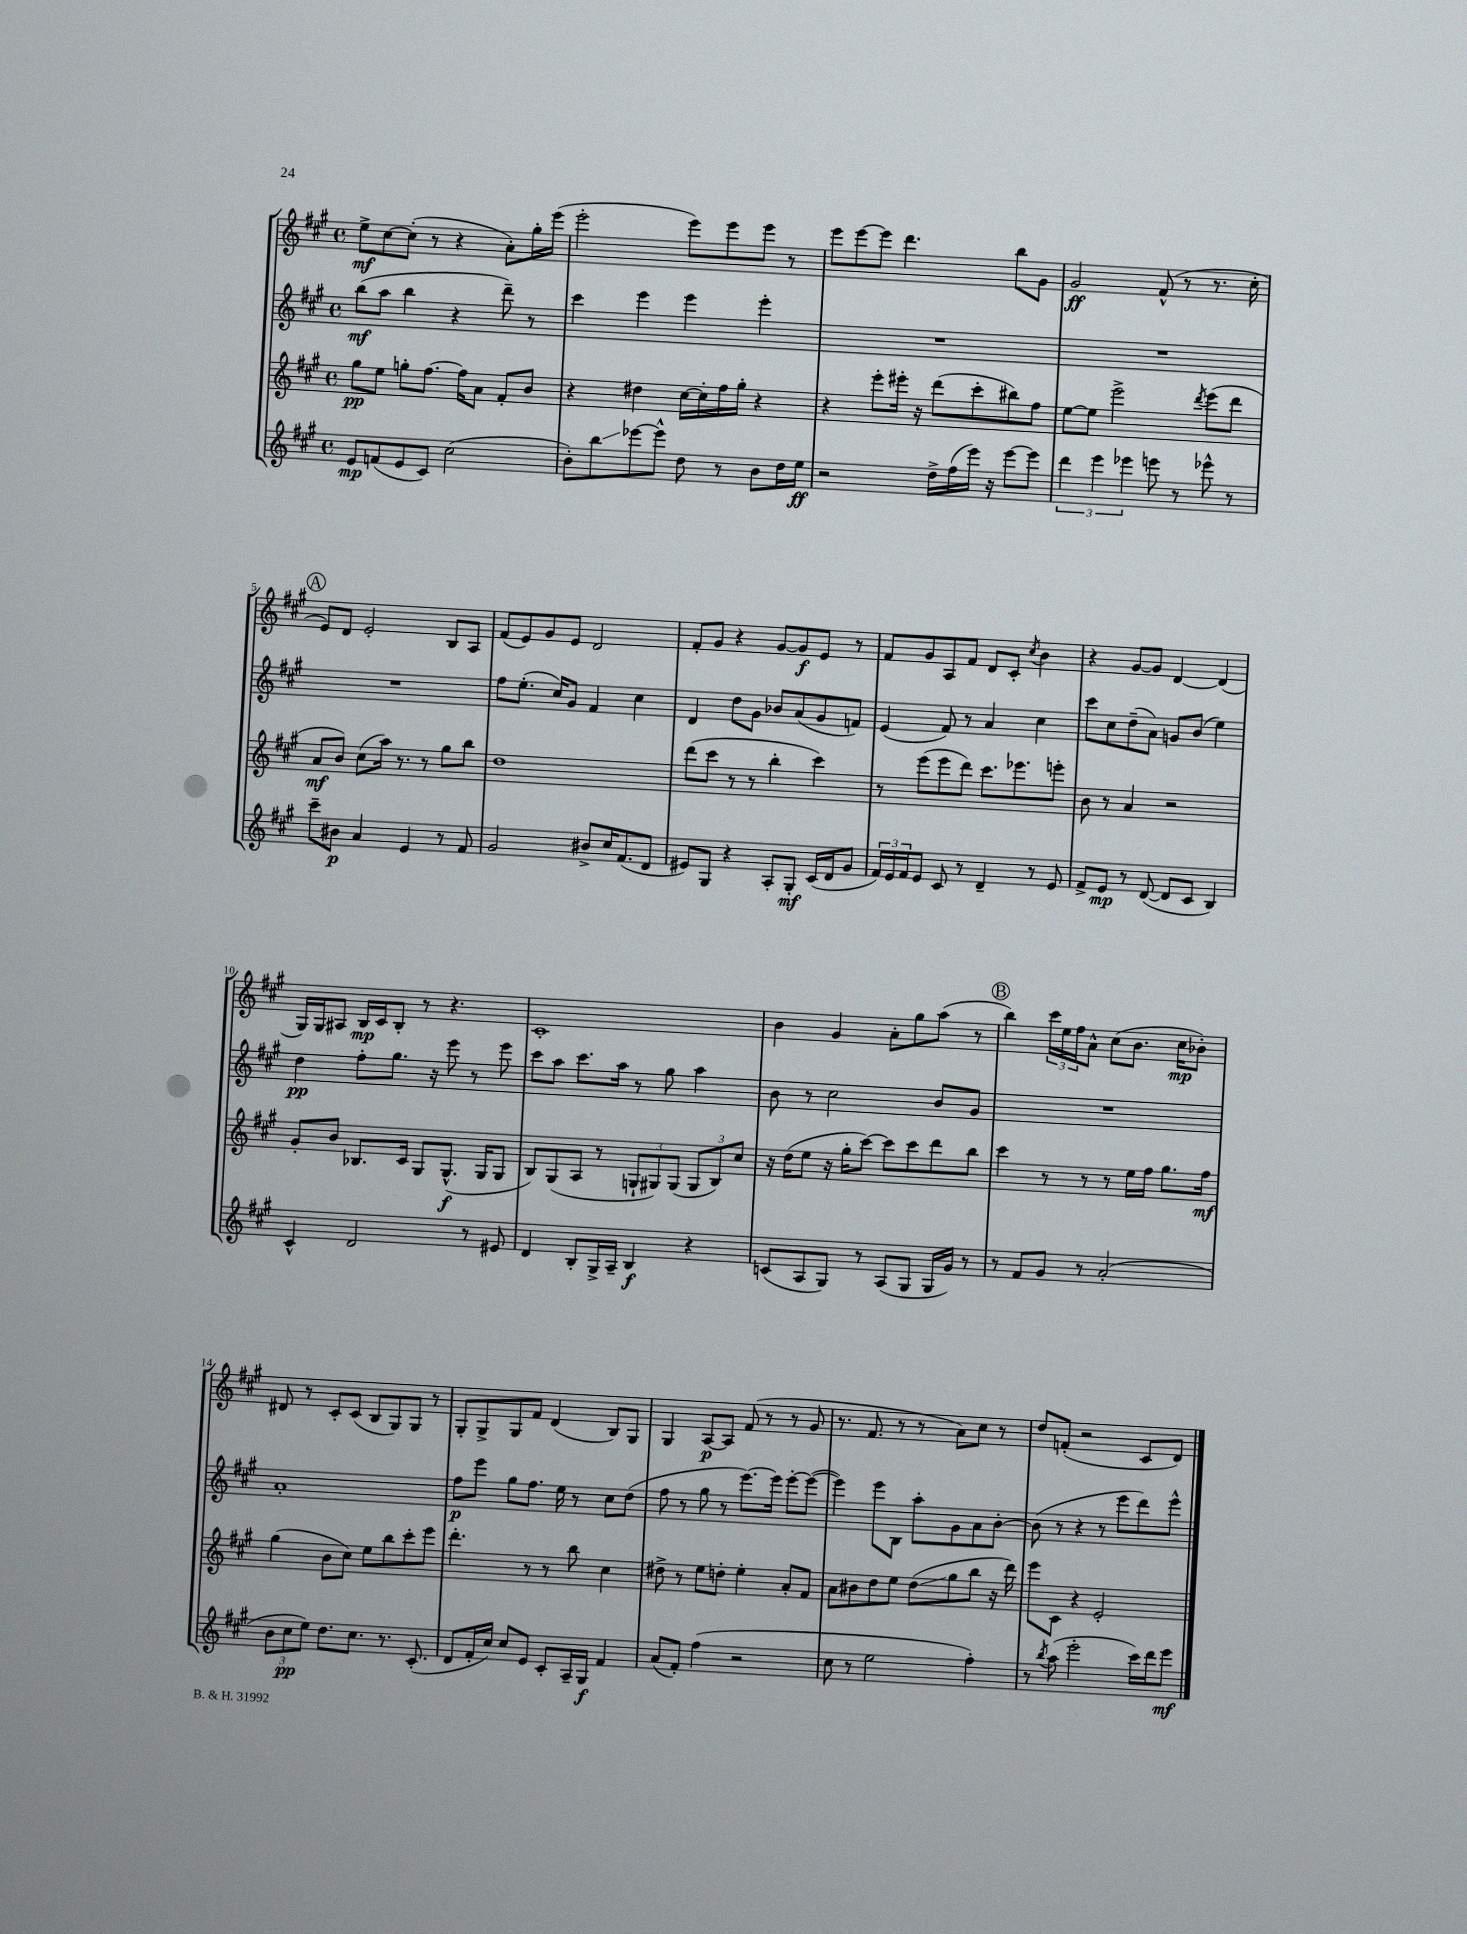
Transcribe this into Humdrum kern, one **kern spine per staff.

**kern	**kern	**kern	**kern
*staff4	*staff3	*staff2	*staff1
*clefG2	*clefG2	*clefG2	*clefG2
*k[f#c#g#]	*k[f#c#g#]	*k[f#c#g#]	*k[f#c#g#]
*M4/4	*M4/4	*M4/4	*M4/4
*met(c)	*met(c)	*met(c)	*met(c)
8e	8gg#	(8bb	8ee^
(8f	8ee	8aa	[8cc#
8e	8gg'	4bb	(8cc#']
8c#)	[8.ff#	.	8r
(2cc#	.	4r	4r
.	16ff#]	.	.
.	8a	.	.
.	8f#'	8ddd~)	8a')
.	8b	8r	16gg#'
.	.	.	(16eee
=	=	=	=
8b')	4r	4ccc#	2eee'
8bb	.	.	.
[8eee-	4dd#	4eee	.
8eee-^^]	.	.	.
8dd	[16cc#	4eee	8eee)
.	16cc#']	.	.
8r	16ff#	.	8eee
.	16gg#'	.	.
8b	4r	4eee'	8eee
16dd	.	.	8r
16ee	.	.	.
=	=	=	=
2r	4r	1r	8eee
.	.	.	[8eee
.	8eee'	.	8eee]
.	16eee#'	.	4.ddd
.	16r	.	.
16dd^	(8ddd	.	.
(16ff#	.	.	.
16eee)	8ccc#'	.	.
16r	.	.	.
[8eee	8bb#)	.	8bb
8eee]	8ff#	.	8g#
=	=	=	=
6ddd	[8ee	1r	2g#
.	8ee]	.	.
6eee	.	.	.
.	2eee^	.	.
6eee-	.	.	.
8eee	.	.	(8f#^^
8r	.	.	8r
.	8qddd	.	.
8eee-^^	(8eee	.	8.r
8r	8ddd	.	.
.	.	.	16cc#'
=	=	=	=
8ccc#~	8a	1r	8e)
8b#	8b)	.	8d
4a	(8cc#	.	2e'
.	16aa)	.	.
.	8.r	.	.
4e	.	.	.
.	8r	.	.
8r	8gg#	.	8B
8f#	8bb	.	8A
=	=	=	=
2g#	1dd	8ff#	(8f#
.	.	(8.ee'	8e)
.	.	.	8g#
.	.	16cc#)	.
.	.	8g#	8e
8b#^	.	4f#	2d
16cc#	.	.	.
(8.f#	.	.	.
.	.	4cc#	.
8d	.	.	.
=	=	=	=
8e#)	(8ddd	4d	8f#'
8G#	8ccc#	.	8g#
4r	8r	8dd	4r
.	8r	8g#	.
8A'	4bb'	8b-	[8g#
8G#'	.	(8a	8g#]
(16c#	4ccc#)	8g#	8e
16d	.	.	.
8g#	.	8f)	8r
=	=	=	=
24f#)	8r	(4e	8f#
24e	.	.	.
24f#	.	.	.
8e	(8eee	.	8g#
8c#	8eee	8f#)	8A
8r	8ddd)	8r	8f#
4d~	8.ccc#	4a	8d
.	.	.	8c#'
.	8.eee-	.	.
.	.	.	8qcc#
8r	.	4cc#	4b
8e	8eee'	.	.
=	=	=	=
8f#^	8b	8ccc#	4r
8e	8r	8cc#	.
8r	4a	(8dd~	[8g#
([8d	.	8a)	8g#]
8d]	2r	8g	[4d
8c#	.	(8b	.
4B)	.	4ee)	(4d]
=	=	=	=
4c#^^	8g#'	4dd	16G#)
.	.	.	16G#
.	8b	.	8A#
2d	8.B-	8ff#'	16B
.	.	.	16c#
.	.	8.gg#	8B'
.	16c#	.	.
.	8G#	.	8r
.	.	16r	.
.	(8.G#^^	8eee	4.r
8r	.	8r	.
.	16G#	.	.
8e#	8G#	8eee	.
=	=	=	=
4d	8B)	8ccc#	1c#'
.	(8G#	8aa	.
8B'	8A	8.ccc#	.
16G#^	8r	.	.
16A~	.	16aa	.
4B	12G`	8r	.
.	12G#)	.	.
.	.	8gg#	.
.	(12G#	.	.
4r	12G#	4aa	.
.	12B)	.	.
.	12cc#	.	.
=	=	=	=
(8c	16r	8b	4b
.	(16dd	.	.
8A	8ee	8r	.
8G#)	16r	2cc#	4g#
.	16gg#'	.	.
8r	[8ccc#)	.	.
(8A	8ccc#]	.	8a'
8G#	8ccc#	.	8gg#
16G#	8ddd	8b	(8aa
16g#)	.	.	.
8r	8bb	8g#	8r
=	=	=	=
8r	4ccc#	1r	4bb)
8f#	.	.	.
8g#	8r	.	24ccc#
.	.	.	24ee
.	.	.	24ff#
8r	8r	.	8a^^
(2a'	8r	.	(8cc#
.	16ee	.	8.b
.	16ff#	.	.
.	8.gg#	.	.
.	.	.	16cc#
.	.	.	8b-')
.	16ff#	.	.
=	=	=	=
12b	(4gg#	1a'	8d#
12cc#	.	.	.
.	.	.	8r
12ee)	.	.	.
8.dd	8b	.	8c#'
.	8cc#)	.	(8c#
8.cc#	.	.	.
.	8ee	.	8B
8.r	8bb	.	8G#)
.	8ccc#'	.	8G#
(8.c#'	.	.	.
.	8eee	.	8r
=	=	=	=
8d	4.ddd'	8ff#	8G#'
16f#'	.	8eee	8G#^
16cc#)	.	.	.
8cc#	.	8gg#	8G#
8e	8r	8.ff#	8f#
8c#'	8r	.	(4d
.	.	16ee	.
16A~	8bb	8r	.
16G#	.	.	.
4f#	4cc#	8cc#	8B)
.	.	(8dd	8G#
=	=	=	=
(8a	8dd#^	8ff#	4G#
8f#')	8r	8r	.
(4ff#	8ee	8gg#	[8A
.	8dd'	8r	8A]
2r	4ee'	[8.eee)	(8f#
.	.	.	8r
.	.	16eee]	.
.	8a'	[8eee'	8r
.	8f#	(8eee_	8g#
=	=	=	=
8cc#	8a	4eee])	8.r
8r	8b#	.	.
.	.	.	8.f#
2ee	8dd	8eee	.
.	8ee	8B	8r
.	(8dd	8aa'	8r
.	8gg#	8g#	8a)
4ff#')	8bb	8a	8cc#
.	16r	[8b'	8r
.	16ddd)	.	.
=	=	=	=
8r	8eee	(8b]	8dd
8qbb	.	.	.
(8aa	8c#	8r	(8f'
2eee'	4r	4r	2r
.	2e'	8r	.
.	.	8eee	.
16ccc#)	.	8ddd)	8c#
16ddd	.	.	.
8eee	.	8eee^^	8d)
==	==	==	==
*-	*-	*-	*-
